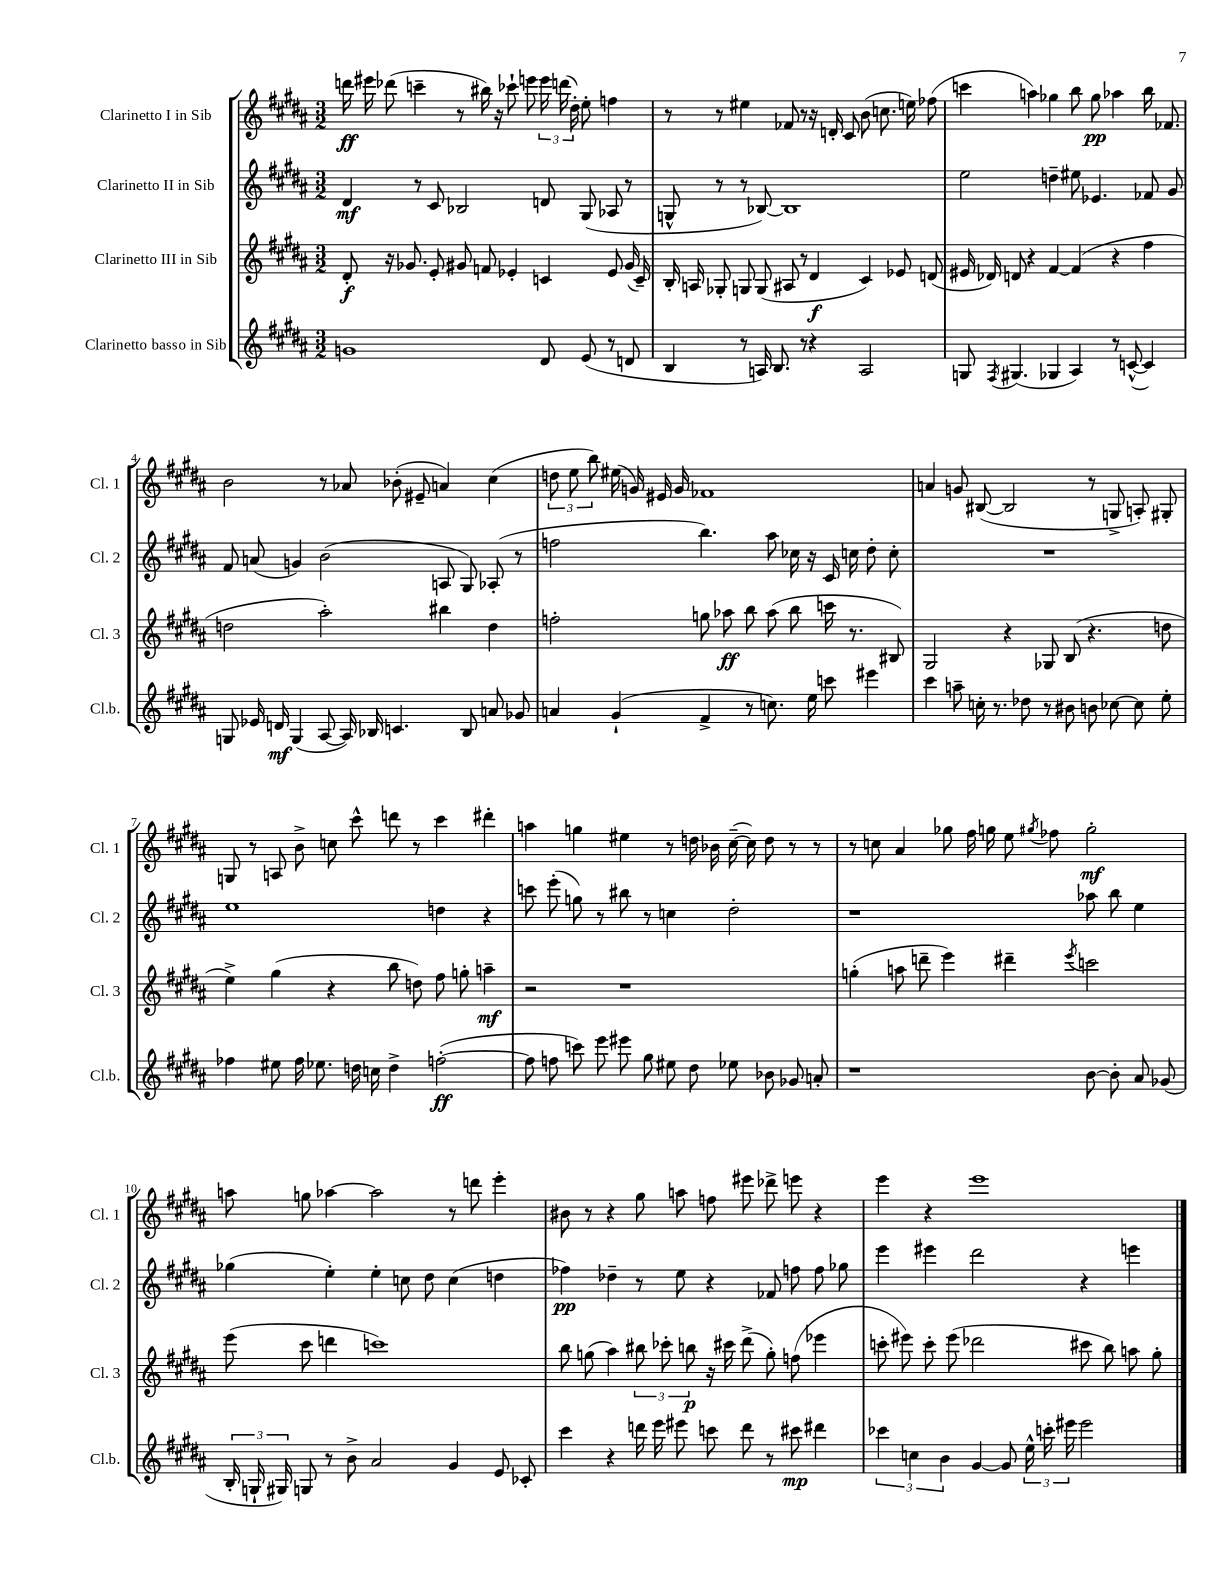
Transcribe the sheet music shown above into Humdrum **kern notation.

**kern	**dynam	**kern	**dynam	**kern	**dynam	**kern	**dynam
*part4	*part4	*part3	*part3	*part2	*part2	*part1	*part1
*staff4	*staff4	*staff3	*staff3	*staff2	*staff2	*staff1	*staff1
*I"Clarinetto basso in Sib	*	*I"Clarinetto III in Sib	*	*I"Clarinetto II in Sib	*	*I"Clarinetto I in Sib	*
*I'Cl.b.	*	*I'Cl. 3	*	*I'Cl. 2	*	*I'Cl. 1	*
*clefG2	*	*clefG2	*	*clefG2	*	*clefG2	*
*k[f#c#g#d#a#]	*	*k[f#c#g#d#a#]	*	*k[f#c#g#d#a#]	*	*k[f#c#g#d#a#]	*
*M3/2	*	*M3/2	*	*M3/2	*	*M3/2	*
=1	=1	=1	=1	=1	=1	=1	=1
1gn	.	8d#'/	f	4d#/	mf	16dddn\	ff
.	.	.	.	.	.	16eee#X\	.
.	.	16r	.	.	.	(8ddd-X\	.
.	.	8.g-X/	.	.	.	.	.
.	.	.	.	8r	.	4cccn~\	.
.	.	8e'/	.	8c#/	.	.	.
.	.	8g#X/	.	2B-X/	.	8r	.
.	.	8fn/	.	.	.	16bb#X\)	.
.	.	.	.	.	.	16r	.
.	.	4e-X'/	.	.	.	8ccc-X`\	.
.	.	.	.	.	.	8eeen\	.
8d#/	.	4cn/	.	8dn/	.	24eee\	.
.	.	.	.	.	.	(24dddn\	.
.	.	.	.	.	.	24dd#'\)	.
(8e/	.	.	.	(8G#/	.	8ee'\	.
8r	.	8e-/	.	8A-X/	.	4ffn\	.
8dn/	.	(16g#/	.	8r	.	.	.
.	.	16c~/)	.	.	.	.	.
=2	=2	=2	=2	=2	=2	=2	=2
4B/	.	16B'/	.	8Gn^^/	.	8r	.
.	.	16An/	.	.	.	.	.
.	.	8G-X'/	.	8r	.	8r	.
8r	.	8Gn/	.	8r	.	4ee#X\	.
16An/)	.	(8G/	.	[8B-X/)	.	.	.
8.B/	.	.	.	.	.	.	.
.	.	8A#X/	.	1B-]	.	8f-X/	.
8r	.	8r	.	.	.	8r	.
4r	.	4d#/	f	.	.	16r	.
.	.	.	.	.	.	16dn'/	.
.	.	.	.	.	.	8c#/	.
2A/	.	4c#/)	.	.	.	(8b\	.
.	.	.	.	.	.	8.ccn\	.
.	.	8e-X/	.	.	.	.	.
.	.	.	.	.	.	16een\)	.
.	.	(8dn/	.	.	.	(8ff-X\	.
=3	=3	=3	=3	=3	=3	=3	=3
8Gn/	.	16e#X/	.	2ee\	.	4cccn\	.
.	.	16d-X/)	.	.	.	.	.
8qF#/	.	.	.	.	.	.	.
(4.G#X/	.	8dn/	.	.	.	.	.
.	.	4r	.	.	.	4aan\)	.
4G-X/	.	[4f#/	.	4ddn~\	.	4gg-X\	.
4A#/)	.	(4f#/]	.	8ee#X\	.	8bb\	.
.	.	.	.	4.e-X/	.	8gg-\	pp
8r	.	4r	.	.	.	4aa-X\	.
([8cn^^/	.	.	.	.	.	.	.
4c/])	.	4ff#\	.	8f-X/	.	16bb\	.
.	.	.	.	.	.	8.f-X/	.
.	.	.	.	8g#/	.	.	.
!!LO:LB:g=z
=4	=4	=4	=4	=4	=4	=4	=4
8Gn/	.	2ddn\	.	8f#/	.	2b\	.
16e-X/	.	.	.	(8an/	.	.	.
16dn/	mf	.	.	.	.	.	.
(4G/	.	.	.	4gn/)	.	.	.
[8A#/	.	2aa#'\)	.	(2b\	.	8r	.
16A#/])	.	.	.	.	.	8a-X/	.
16B-X/	.	.	.	.	.	.	.
4.cn/	.	.	.	.	.	(8b-X'\	.
.	.	.	.	.	.	8e#X~/	.
.	.	4bb#X\	.	8An/	.	4an/)	.
8B-/	.	.	.	8G#/)	.	.	.
8an/	.	4dd\	.	(8A-X'/	.	(4cc#\	.
8g-X/	.	.	.	8r	.	.	.
=5	=5	=5	=5	=5	=5	=5	=5
4an/	.	2ffn'\	.	2ffn\	.	12ddn\	.
.	.	.	.	.	.	12ee\	.
.	.	.	.	.	.	12bb\)	.
(4g#`/	.	.	.	.	.	(16ee#X\	.
.	.	.	.	.	.	16gn/)	.
.	.	.	.	.	.	16e#X/	.
.	.	.	.	.	.	16g/	.
4f#^/	.	8ggn\	.	4.bb\)	.	1f-X	.
.	.	8aa-X\	ff	.	.	.	.
8r	.	8bb\	.	.	.	.	.
8.ccn\)	.	(8aa-\	.	8aa#\	.	.	.
.	.	8bb\	.	16cc-X\	.	.	.
16ee\	.	.	.	16r	.	.	.
8cccn\	.	16cccn\	.	16c#/	.	.	.
.	.	8.r	.	16ccn\	.	.	.
4eee#X\	.	.	.	8dd#'\	.	.	.
.	.	8B#X/)	.	8cc'\	.	.	.
=6	=6	=6	=6	=6	=6	=6	=6
4ccc#\	.	2G#/	.	1.r	.	4an/	.
8aan~\	.	.	.	.	.	8gn/	.
16ccn'\	.	.	.	.	.	([8B#X/	.
8.r	.	.	.	.	.	.	.
.	.	4r	.	.	.	2B#/]	.
8dd-X\	.	.	.	.	.	.	.
8r	.	8G-X/	.	.	.	.	.
8b#X\	.	(8B/	.	.	.	.	.
8bn\	.	4.r	.	.	.	8r	.
[8cc-X\	.	.	.	.	.	8Gn^/	.
8cc-\]	.	.	.	.	.	8An'/)	.
8ee'\	.	8ddn\	.	.	.	8G#X'/	.
!!LO:LB:g=z
=7	=7	=7	=7	=7	=7	=7	=7
4ff-X\	.	4ee^\)	.	1ee	.	8Gn/	.
.	.	.	.	.	.	8r	.
8ee#X\	.	(4gg#\	.	.	.	8An/	.
16ff-\	.	.	.	.	.	8b^\	.
8.ee-X\	.	.	.	.	.	.	.
.	.	4r	.	.	.	8ccn\	.
16ddn\	.	.	.	.	.	8ccc#^^\	.
16ccn\	.	.	.	.	.	.	.
4dd^\	.	8bb\	.	.	.	8dddn\	.
.	.	8ddn\)	.	.	.	8r	.
([2ffn'\	ff	8ff#\	.	4ddn\	.	4ccc#\	.
.	.	8ggn'\	.	.	.	.	.
.	.	4aan~\	mf	4r	.	4ddd#X'\	.
=8	=8	=8	=8	=8	=8	=8	=8
8ff\]	.	2r	.	8cccn\	.	4aan\	.
8ffn\	.	.	.	(8eee'\	.	.	.
8cccn\)	.	.	.	8ggn\)	.	4ggn\	.
8eee\	.	.	.	8r	.	.	.
8eee#X\	.	1r	.	8bb#X\	.	4ee#X\	.
8gg#\	.	.	.	8r	.	.	.
8ee#X\	.	.	.	4ccn\	.	8r	.
8dd#\	.	.	.	.	.	16ddn\	.
.	.	.	.	.	.	16b-X\	.
8ee-X\	.	.	.	2dd#'\	.	([16cc#~\	.
.	.	.	.	.	.	16cc#\])	.
8b-X\	.	.	.	.	.	8dd\	.
8g-X/	.	.	.	.	.	8r	.
8an'/	.	.	.	.	.	8r	.
=9	=9	=9	=9	=9	=9	=9	=9
1r	.	(4ggn'\	.	1r	.	8r	.
.	.	.	.	.	.	8ccn\	.
.	.	8aan\	.	.	.	4a#/	.
.	.	8dddn~\	.	.	.	.	.
.	.	4eee\)	.	.	.	8gg-X\	.
.	.	.	.	.	.	16ff#\	.
.	.	.	.	.	.	16ggn\	.
.	.	4ddd#X~\	.	.	.	8ee\	.
.	.	.	.	.	.	8qgg#X/	.
.	.	.	.	.	.	8ff-X\	.
.	.	8qeee/	.	.	.	.	.
[8b\	.	2cccn\	.	8aa-X\	.	2gg#'\	mf
8b'\]	.	.	.	8bb\	.	.	.
8a#/	.	.	.	4ee\	.	.	.
(8g-X/	.	.	.	.	.	.	.
!!LO:LB:g=z
=10	=10	=10	=10	=10	=10	=10	=10
24B'/	.	(8eee\	.	(4gg-X\	.	8aan\	.
24Gn`/	.	.	.	.	.	.	.
24G#X/)	.	.	.	.	.	.	.
8Gn/	.	8ccc#\	.	.	.	8ggn\	.
8r	.	4dddn\	.	4ee'\)	.	[4aa-X\	.
8b^\	.	.	.	.	.	.	.
2a#/	.	1cccn)	.	4ee'\	.	2aa-\]	.
.	.	.	.	8ccn\	.	.	.
.	.	.	.	8dd#\	.	.	.
4g#/	.	.	.	(4cc\	.	8r	.
.	.	.	.	.	.	8dddn\	.
8e/	.	.	.	4ddn\	.	4eee'\	.
8c-X'/	.	.	.	.	.	.	.
=11	=11	=11	=11	=11	=11	=11	=11
4ccc#\	.	8bb\	.	4ff-X\)	pp	8b#X\	.
.	.	(8ggn\	.	.	.	8r	.
4r	.	4aa#\)	.	4dd-X~\	.	4r	.
16dddn\	.	12bb#X\	.	8r	.	8gg#\	.
16eee\	.	.	.	.	.	.	.
.	.	12ccc-X'\	.	.	.	.	.
8eee#X\	.	.	.	8ee\	.	8aan\	.
.	.	12bbn\	p	.	.	.	.
8cccn\	.	16r	.	4r	.	8ffn\	.
.	.	16ccc#X\	.	.	.	.	.
8ddd\	.	(8ddd#^\	.	.	.	8eee#X\	.
8r	.	8gg'\)	.	8f-X/	.	8ddd-X^\	.
8ccc#X\	mp	(8ffn\	.	8ffn\	.	8eeen\	.
4ddd#X\	.	4eee-X\	.	8ff\	.	4r	.
.	.	.	.	8gg-X\	.	.	.
=12	=12	=12	=12	=12	=12	=12	=12
6ccc-X\	.	8cccn'\	.	4eee\	.	4eee\	.
.	.	8eee#X\)	.	.	.	.	.
6ccn\	.	.	.	.	.	.	.
.	.	8ccc'\	.	4eee#X\	.	4r	.
6b\	.	.	.	.	.	.	.
.	.	(8eee#\	.	.	.	.	.
[4g#/	.	2ddd-X\	.	2ddd#\	.	1eee	.
8g#/]	.	.	.	.	.	.	.
24ee^^\	.	.	.	.	.	.	.
24cccn'\	.	.	.	.	.	.	.
24eee#X\	.	.	.	.	.	.	.
2eee#\	.	8ccc#X\	.	4r	.	.	.
.	.	8bb\)	.	.	.	.	.
.	.	8aan\	.	4eeen\	.	.	.
.	.	8gg#'\	.	.	.	.	.
==	==	==	==	==	==	==	==
*-	*-	*-	*-	*-	*-	*-	*-
